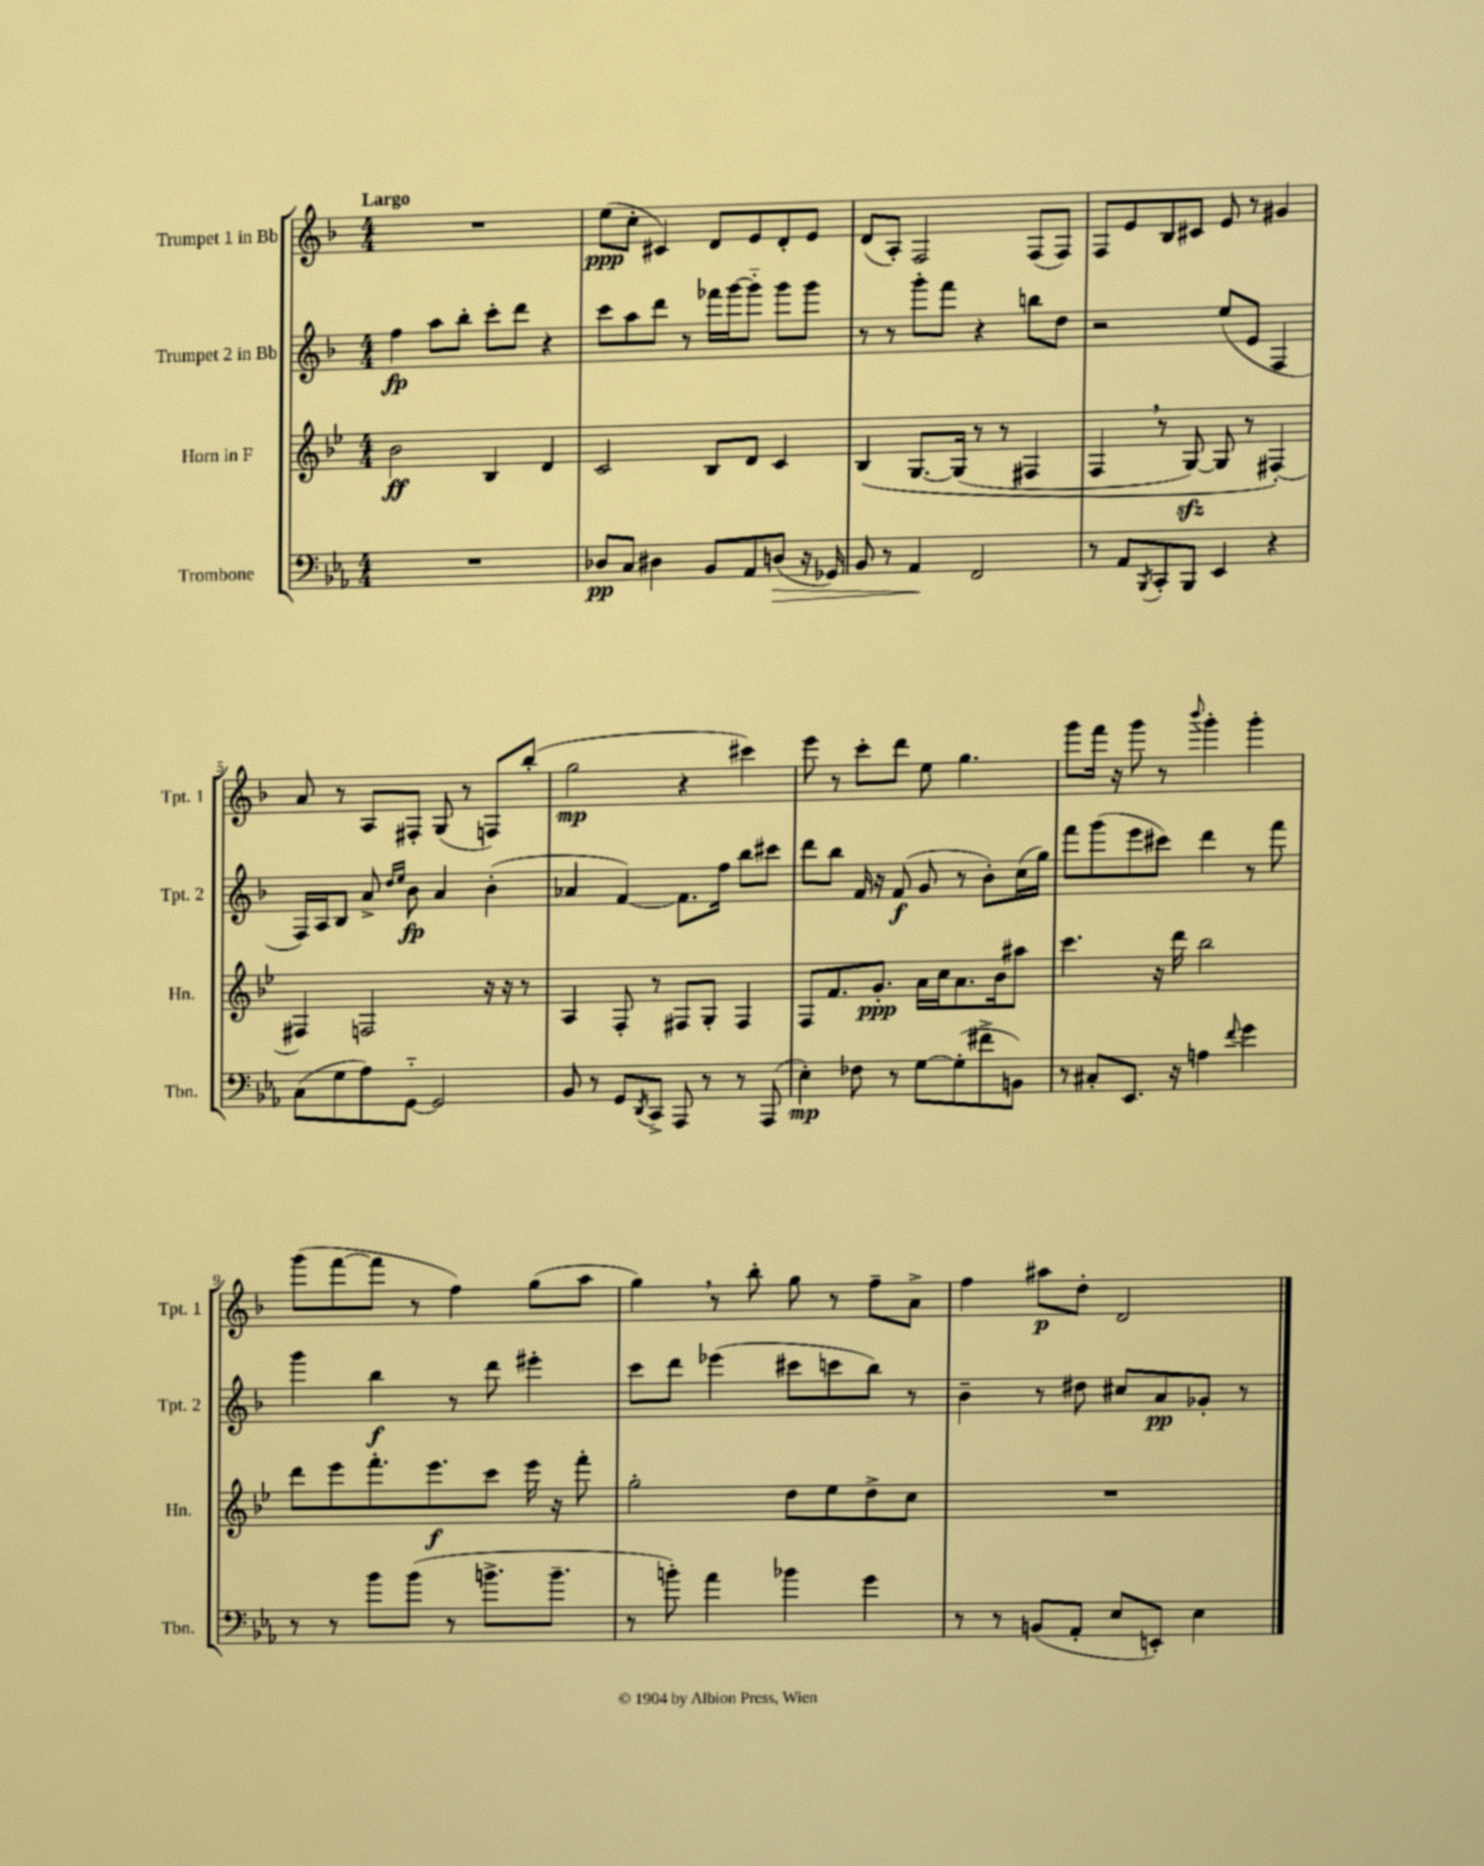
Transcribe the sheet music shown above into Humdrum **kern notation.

**kern	**kern	**kern	**kern
*staff4	*staff3	*staff2	*staff1
*clefF4	*clefG2	*clefG2	*clefG2
*k[b-e-a-]	*k[b-e-]	*k[b-]	*k[b-]
*M4/4	*M4/4	*M4/4	*M4/4
1r	2b-	4ff	1r
.	.	8aa	.
.	.	8bb-'	.
.	4B-	8ccc'	.
.	.	8ddd	.
.	4d	4r	.
=	=	=	=
8D-	2c	8ccc	(8ee
8C	.	8aa	8cc'
4D#	.	8ddd	4c#)
.	.	8r	.
8BB-	8B-	16fff-	8d
.	.	[16ggg	.
8AA-	8d	8ggg'~]	8e
(8D	4c	8ggg	8d'
16r	.	8ggg	8e
16GG-)	.	.	.
=	=	=	=
8BB-	&(4B-	8r	(8d
8r	.	8r	8A')
4AA-	[8.G	8ggg'	2F
.	.	8fff	.
.	(16G]	.	.
2FF	8r	4r	.
.	8r	.	.
.	4F#	8bb	(8F
.	.	8dd	8F)
=	=	=	=
8r	4F	2r	8F
8AA-	.	.	8e
8qBBB-	.	.	.
8CC'	8r	.	8B-
8BBB-	[8G)	.	8c#
4EE-	8G]	(8ee	8e
.	8r	8e	8r
4r	[4F#'&)	4F	4g#
=	=	=	=
(8C	4F#]	16F)	8a
.	.	16A	.
8G	.	8B-	8r
8A-)	2F	8a^	8A
.	.	16qqdd	.
.	.	16qqee	.
[8GG'~	.	8b-	8F#'
2GG]	.	4a	(8G
.	.	.	8r
.	16r	(4b-'	8F)
.	16r	.	.
.	8r	.	(8bb-'
=	=	=	=
8BB-	4A	4a-	2gg
8r	.	.	.
8GG	8F'	[4f)	.
8qDD	.	.	.
8CC^	8r	.	.
8AAA-	8F#	8.f]	4r
8r	8G'	.	.
.	.	16ff	.
8r	4F#	8bb-	4ccc#)
(8AAA-	.	8ccc#	.
=	=	=	=
4E-')	8F	8ddd	8eee
.	8.f	8bb-	8r
8F-	.	16f	8ccc'
.	8.g'	16r	.
8r	.	(8f	8ddd
[8G	16a	8g	8ee
.	16cc	.	.
(8G']	8.a	8r	4.gg
8f#^	.	8b-')	.
.	16b-	.	.
8BB)	8aa#	(16cc	.
.	.	16gg)	.
=	=	=	=
8r	4.ccc	8fff	8ggg
8C#'	.	(8ggg	16fff
.	.	.	16r
8.EE-	.	8eee	8ggg
.	16r	8ccc#)	8r
16r	16ddd	.	.
.	.	.	8qqbbb-
4A	2bb-	4ddd	4ggg'
8qqf	.	.	.
4g	.	8r	4ggg'
.	.	8fff	.
=	=	=	=
8r	8ddd	4ggg	(8ggg
8r	8eee-	.	[8fff
8b-	8.fff'	4bb-	8fff]
(8b-	.	.	8r
.	8.eee-	.	.
8r	.	8r	4ff)
8.b^	8ccc	8ddd	.
.	16eee-	4eee#'	(8gg
8.b~	16r	.	.
.	8fff'	.	8aa
=	=	=	=
8r	2gg'	8ccc	4gg)
8b')	.	8ddd	.
4a-	.	(4eee-	8r
.	.	.	8bb-'
4b-	8dd	8ccc#	8gg
.	8ee-	8ccc	8r
4g	8dd^	8bb-)	8ff~
.	8cc	8r	8a^
=	=	=	=
8r	1r	4b-~	4ff
8r	.	.	.
(8BB	.	8r	8aa#
8AA-'	.	8dd#	8dd'
8E-	.	8cc#	2d
8EE')	.	8a	.
4E-	.	8g-'	.
.	.	8r	.
==	==	==	==
*-	*-	*-	*-
